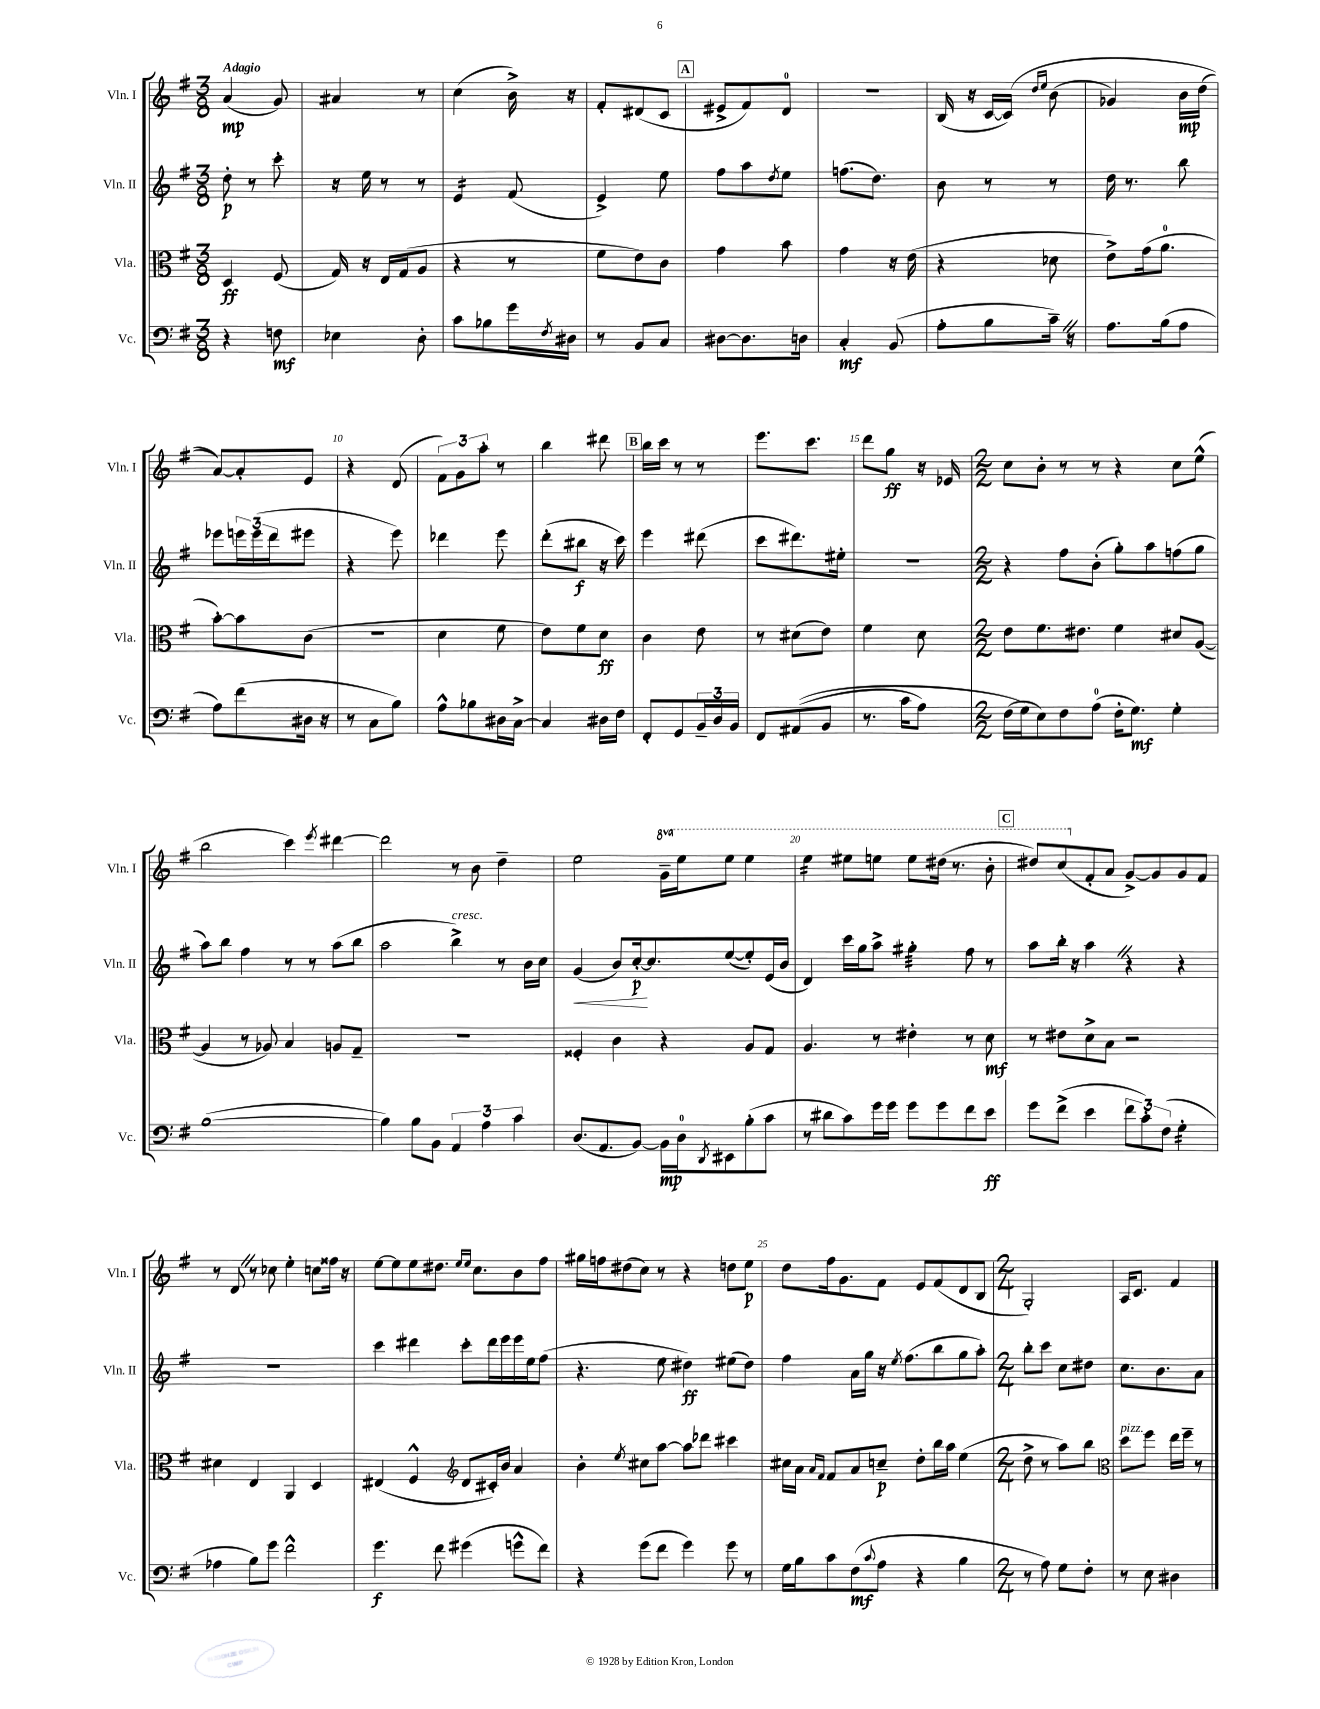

**kern	**kern	**kern	**kern
*staff4	*staff3	*staff2	*staff1
*clefF4	*clefC3	*clefG2	*clefG2
*k[f#]	*k[f#]	*k[f#]	*k[f#]
*M3/8	*M3/8	*M3/8	*M3/8
4r	4D/	8dd'\	(4a/
.	.	8r	.
8F\	(8F#/	8ccc'\	8g/)
=	=	=	=
4E-\	16G/)	16r	4a#/
.	16r	16ee\	.
.	16E/LL	8r	.
.	(16G/J	.	.
8D'\	8A/J	8r	8r
=	=	=	=
8c\L	4r	4e/	(4cc\
8B-\	.	.	.
16g\L	8r	(8f#/	16b^\)
8qF#/	.	.	.
16D#\JJ	.	.	16r
=	=	=	=
8r	8f#\L	4e^/)	8f#'/L
8BB/L	8e\)	.	(8d#/
8C/J	8c\J	8ee\	8c/J
=	=	=	=
[8D#\L	4g\	8ff#\L	8e#^/L
8.D#\]	.	8aa\	8f#/)
.	.	8qdd/	.
.	8b\	8ee\J	8d/J
16D\Jk	.	.	.
=	=	=	=
4C'/	4g\	(8.ff\L	4.r
.	.	8.dd\J)	.
(8BB/	16r	.	.
.	(16e\	.	.
=	=	=	=
8A'\L	4r	8b\	(16B/
.	.	.	16r
8B\	.	8r	[16c/LL
.	.	.	&(16c/]JJ)
.	.	.	16qqdd/LL
.	.	.	16qqee/JJ
16c~\Jk)	8d-\	8r	(8b\
16r	.	.	.
=	=	=	=
8.A\L	8e^\L)	16dd\	4g-/)
.	.	8.r	.
.	(16g\k	.	.
(16B\k	8.a\J	.	.
8A\J	.	8bb\	16b\LL
.	.	.	(16dd\JJ
=	=	=	=
8A\L)	[8b'\L)	8eee-\L	[8a/L)&)
(8f#\	8b\]	24eee\L	8a'/]
.	.	(24eee\	.
.	.	24ddd\J	.
16D#\Jk	(8c\J	8eee#\J	8e/J
16r	.	.	.
=	=	=	=
8r	4.r	4r	4r
8C\L	.	.	.
8B\J)	.	8eee\)	(8d/
=	=	=	=
8A^^\L	4d\	4ddd-\	12f#\L)
.	.	.	12g\
8B-\	.	.	.
.	.	.	12aa'\J
16D#\L	8f#\	8eee\	8r
[16C^\JJ	.	.	.
=	=	=	=
4C/]	8e\L)	(8ddd'\L	4bb\
.	8f#\	8bb#\J	.
16D#\LL	8d\J	16r	8ddd#\
16F#\JJ	.	16ccc\)	.
=	=	=	=
8FF#'/L	4c\	4eee\	16bb\LL
.	.	.	16ccc\JJ
8GG/	.	.	8r
24BB~/L	8e\	(8ddd#\	8r
24D/	.	.	.
24BB/JJ	.	.	.
=	=	=	=
8FF#/L	8r	8ccc\L	8.eee\L
&((8AA#/	(8d#\L	8.ddd#\)	.
.	.	.	8.ccc\J
8BB/J	8e\J)	.	.
.	.	16ee#'\Jk	.
=	=	=	=
8.r	4f#\	4.r	8ddd\L
.	.	.	8gg\J
16c\LK	.	.	.
8A\J)	8d\	.	16r
.	.	.	16e-/
=	=	=	=
*M2/2	*M2/2	*M2/2	*M2/2
(16F#\LL	8e\L	4r	8cc\L
16G\J&)	.	.	.
8E\)	8.f#\	.	8b'\J
8F#\	.	8ff#\L	8r
.	8.e#\J	.	.
(8A\J	.	(8b'\J	8r
16F#'\LK	4f#\	8gg'\L)	4r
8.G\J)	.	.	.
.	.	8aa\	.
4G'\	8d#/L	(8ff\	8cc\L
.	([8A/J	8gg\J	(8ee^^\J
=	=	=	=
([1B	4A/]	8aa\L)	2bb\
.	.	8bb\J	.
.	8r	4ff#\	.
.	8A-/)	.	.
.	4B/	8r	4ccc\)
.	.	8r	.
.	.	.	8qeee/
.	8A/L	(8aa\L	[4ddd#\
.	8G~/J	8bb\J	.
=	=	=	=
4B\])	1r	2aa\	2ddd#\]
8B\L	.	.	.
8BB\J	.	.	.
6AA/	.	4bb^\)	8r
.	.	.	8b\
6A\	.	.	.
.	.	8r	4dd~\
6c\	.	.	.
.	.	16b\LL	.
.	.	16cc\JJ	.
=	=	=	=
(8.D/L	4F##'/	(4g/	2ee\
8.AA/	.	.	.
.	4c\	8b/L)	.
[8BB/J)	.	[16cc'/k	.
.	.	8.cc/]	.
16BB\]LL	4r	.	16gg~\LL
16D\J	.	.	16eee\J
8qDD/	.	.	.
8EE#\	.	([8ee/	8eee\J
(8B'\	8A/L	8ee'/])	4eee\
8c\J	8G/J	(16e/L	.
.	.	16b/JJ	.
=	=	=	=
8r	4.A/	4d/)	4eee\
8d#\L	.	.	.
8c\)	.	16ccc\LL	8eee#\L
.	.	16gg\J	.
16g\L	8r	8aa^\J	8eee\J
16g\JJ	.	.	.
8g\L	4e#'\	4gg#'\	8eee\L
8g\	.	.	(16ddd#\Jk
.	.	.	8.r
8f#\	8r	8ff#\	.
8e\J	8d\	8r	8bb'\
=	=	=	=
8g\L	8r	8aa\L	8ddd#/L)
(8f#^\J	8e#\L	16bb'\Jk	(8ccc/
.	.	16r	.
4e\	8d^\	4aa\	8f#'/
.	8B\J	.	8a/J
12f#\L	2r	4r	[8g^/L)
12c'\)	.	.	.
.	.	.	8g/]
(12F#\J	.	.	.
4G'\	.	4r	8g/
.	.	.	8f#/J
=	=	=	=
4A-\	4d#\	1r	8r
.	.	.	8d/
8B\L)	4E/	.	8r
8g\J	.	.	8cc-\
2f#^^\	4AA/	.	4ee'\
.	4D/	.	8cc\L
.	.	.	16ff##\Jk
.	.	.	16r
=	=	=	=
4.g\	(4E#/	4ccc\	[8ee\L
.	.	.	8ee\]
.	4F#^^/	4ddd#\	8ee\
8f#\	.	.	8.dd#\J
*	*clefG2	*	*
(4g#\	8d/L	8ccc'\L	.
.	.	.	16qqee/LL
.	.	.	16qqee/JJ
.	.	.	8.cc\L
.	16c#'/L)	16ddd#\L	.
.	16b/JJ	16eee\	.
8g^^\L	4a/	16eee\	8b\
.	.	16ee\J	.
8f#\J)	.	(8ff#\J	8ff#\J
=	=	=	=
4r	4b'\	4.r	16gg#\LL
.	.	.	16ff\J
.	.	.	(8dd#\
.	8qee/	.	.
(8g\L	8cc#\L	.	8cc\J)
8f#\J	[8aa\J	8ee\	8r
4g\)	8aa\]L	4dd#\)	4r
.	8ddd-\J	.	.
8g\	4ccc#\	(8ee#\L	8dd\L
8r	.	8dd#\J)	8ee\J
=	=	=	=
16G\LL	16cc#\LL	4ff#\	8dd\L
16B\J	16a\JJ	.	.
.	16qqa/LL	.	.
.	16qqf#/JJ	.	.
8c\	8f#/L	.	16ff#\k
.	.	.	8.g\
(8F#\	8a/	16a\LL	.
.	.	16gg\JJ	.
8qqc/	.	.	.
8A\J	8cc~/J	16r	8f#\J
.	.	8qee/	.
.	.	(8.ff#\L	.
4r	8dd'\L	.	8e/L
.	16bb\L	8bb\	(8f#/
.	16aa\JJ	.	.
4B\	(4ee\	8gg\	8d/
.	.	8aa'\J)	8B/J
=	=	=	=
*M2/4	*M2/4	*M2/4	*M2/4
8r	8dd^\	8bb'\L	2G'/)
8A\)	8r	8ccc\J	.
8G\L	8aa\L)	8cc\L	.
8F#'\J	8bb\J	8dd#\J	.
=	=	=	=
*	*clefC3	*	*
8r	8dd\L	8.cc\L	16A/LK
.	.	.	8.c/J
8E\	8ff#\J	.	.
.	.	8.b\	.
4D#\	16ee\LL	.	4f#/
.	16ff#~\JJ	.	.
.	8r	8a\J	.
==	==	==	==
*-	*-	*-	*-
